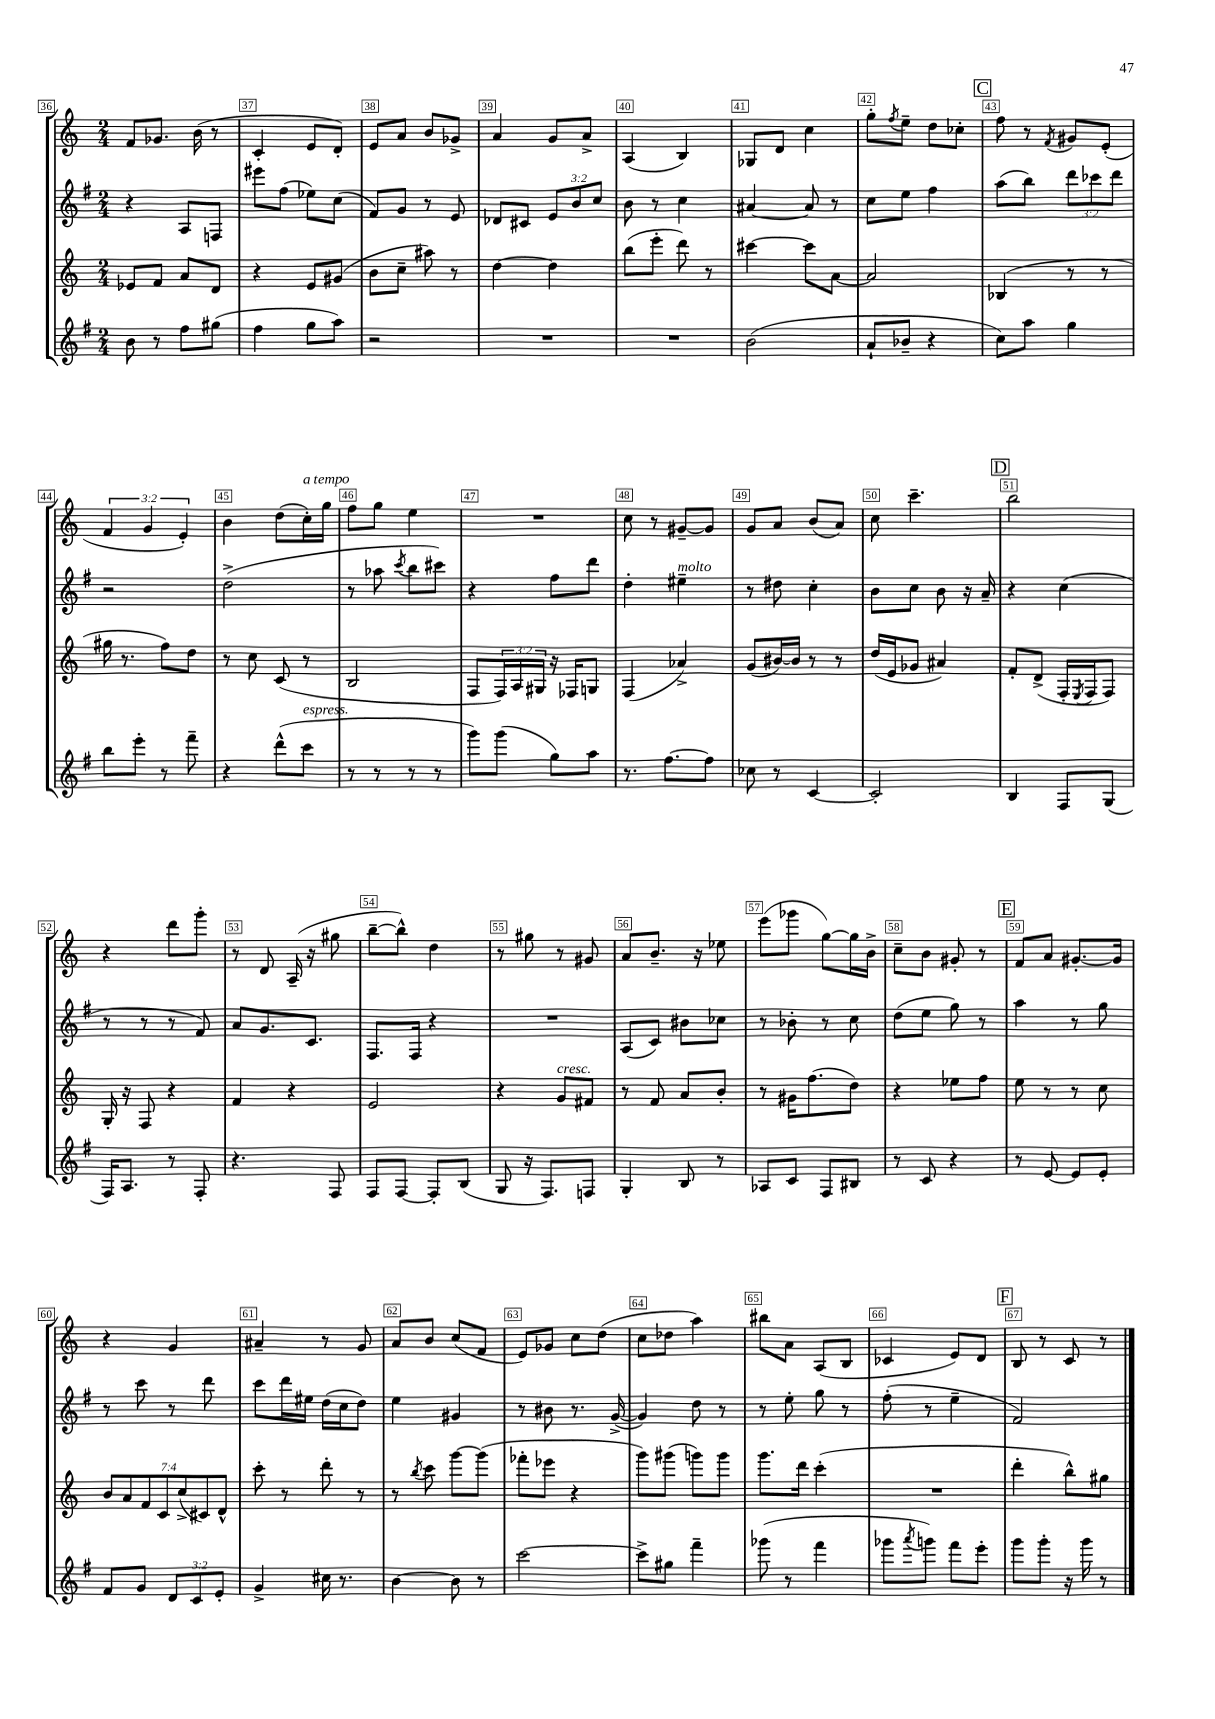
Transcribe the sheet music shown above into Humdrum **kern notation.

**kern	**kern	**kern	**kern
*part4	*part3	*part2	*part1
*staff4	*staff3	*staff2	*staff1
*clefG2	*clefG2	*clefG2	*clefG2
*k[f#]	*k[]	*k[f#]	*k[]
*M2/4	*M2/4	*M2/4	*M2/4
=36	=36	=36	=36
8b\	8e-X/L	4r	8f/L
8r	8f/J	.	8.g-X/J
8ff#\L	8a/L	8A/L	.
.	.	.	(16b\
(8gg#X\J	8d/J	8Fn/J	8r
=37	=37	=37	=37
4ff#\	4r	8eee#X\L	4c'/
.	.	(8ff#\J	.
8gg\L	8e/L	8ee-X\L)	8e/L
8aa\J)	(8g#X/J	(8cc\J	8d'/J)
=38	=38	=38	=38
2r	8b\L	8f#/L)	8e/L
.	8cc~\J	8g/J	8a/J
.	8aa#X\)	8r	8b/L
.	8r	8e/	8g-X^/J
=39	=39	=39	=39
2r	[4dd\	8d-X/L	4a/
.	.	8c#X/J	.
.	4dd\]	12e/L	8g/L
.	.	12b/	.
.	.	.	8a^/J
.	.	12cc/J	.
=40	=40	=40	=40
2r	(8bb\L	8b\	(4A/
.	8eee'\J	8r	.
.	8ddd\)	4cc\	4B/)
.	8r	.	.
=41	=41	=41	=41
(2b\	[4ccc#X\	[4a#X/	8G-X/L
.	.	.	8d/J
.	8ccc#\L]	8a#/]	4cc\
.	[8a\J	8r	.
=42	=42	=42	=42
8a`/L	2a/]	8cc\L	8gg'\L
.	.	.	8qff/
8b-X~/J	.	8ee\J	8ee~\J
4r	.	4ff#\	8dd\L
.	.	.	8cc-X'\J
!!LO:REH:place=s1:t=C
=43	=43	=43	=43
8cc\L)	(4B-X/	(8aa\L	8ff\
8aa\J	.	8bb\J)	8r
.	.	.	8qf/
4gg\	8r	12ddd\L	8g#X/L
.	.	12ccc-X\	.
.	8r	.	(8e'/J
.	.	12ddd\J	.
!!LO:LB:g=z
=44	=44	=44	=44
8bb\L	16gg#X\	2r	6f/
.	8.r	.	.
8eee'\J	.	.	.
.	.	.	6g/
8r	8ff\L)	.	.
.	.	.	6e'/)
8fff#~\	8dd\J	.	.
=45	=45	=45	=45
4r	8r	(2dd^\	4b\
.	8cc\	.	.
(8ddd^^\L	(8c/	.	(8dd\L
!	!	!	!LO:TX:a:i:t=a tempo
!LO:TX:a:i:t=espress.	!	!	!
8ccc\J	8r	.	16cc'\L)
.	.	.	16gg\JJ
=46	=46	=46	=46
8r	2B/	8r	8ff\L
8r	.	8aa-X\	8gg\J
.	.	8qccc/	.
8r	.	8bb\L	4ee\
8r	.	8ccc#X\J)	.
=47	=47	=47	=47
8ggg\L)	8F/L	4r	2r
(8ggg\J	24F/L)	.	.
.	24A/	.	.
.	24G#X/JJ	.	.
8gg\L)	16r	8ff#\L	.
.	16F-X/KL	.	.
8aa\J	8Gn/J	8ddd\J	.
=48	=48	=48	=48
8.r	(4F/	4dd'\	8cc\
.	.	.	8r
[8.ff#\L	.	.	.
!	!	!LO:TX:a:i:t=molto	!
.	4a-X^/)	4ee#X~\	[8g#X~/L
8ff#\J]	.	.	8g#/J]
=49	=49	=49	=49
8cc-X\	(8g/L	8r	8g/L
8r	[16b#X/L)	8dd#X\	8a/J
.	16b#/JJ]	.	.
[4c/	8r	4cc'\	(8b/L
.	8r	.	8a/J)
=50	=50	=50	=50
2c'/]	(16dd/LL	8b\L	8cc\
.	16e/J	.	.
.	8g-X/J	8cc\J	4.ccc~\
.	4a#X/)	8b\	.
.	.	16r	.
.	.	16a~/	.
!!LO:REH:place=s1:t=D
=51	=51	=51	=51
4B/	8f'/L	4r	2bb\
.	(8d^/J	.	.
8F#/L	16F'/LL	(4cc\	.
.	8qE/	.	.
.	16F/J	.	.
(8G/J	8F/J)	.	.
!!LO:LB:g=z
=52	=52	=52	=52
16F#/KL)	16G'/	8r	4r
8.A/J	16r	.	.
.	8F/	8r	.
8r	4r	8r	8ddd\L
8F#'/	.	8f#/)	8ggg'\J
=53	=53	=53	=53
4.r	4f/	8a/L	8r
.	.	8.g/	8d/
.	4r	.	(16A~/
.	.	8.c/J	16r
8F#/	.	.	8gg#X\
=54	=54	=54	=54
8F#/L	2e/	8.F#/L	[8bb~\L
[8F#/J	.	.	8bb^^\J])
.	.	16F#/Jk	.
8F#'/L]	.	4r	4dd\
(8B/J	.	.	.
=55	=55	=55	=55
8G/	4r	2r	8r
16r	.	.	8gg#X\
8.F#/L)	.	.	.
!	!LO:TX:a:i:t=cresc.	!	!
.	8g/L	.	8r
8Fn/J	8f#X/J	.	8g#X/
=56	=56	=56	=56
4G'/	8r	(8A/L	8a/L
.	8f/	8c/J)	8.b~/J
8B/	8a/L	8b#X\L	.
.	.	.	16r
8r	8b'/J	8cc-X\J	8ee-X\
=57	=57	=57	=57
8A-X/L	8r	8r	(8eee\L
8c/J	16g#X\KL	8b-X'\	8ggg-X\J
.	(8.ff\	.	.
8F#/L	.	8r	[8gg\L)
8B#X/J	8dd\J)	8cc\	16gg\L]
.	.	.	16b^\JJ
=58	=58	=58	=58
8r	4r	(8dd\L	8cc~\L
8c/	.	8ee\J	8b\J
4r	8ee-X\L	8gg\)	8g#X'/
.	8ff\J	8r	8r
!!LO:REH:place=s1:t=E
=59	=59	=59	=59
8r	8ee\	4aa\	8f/L
[8e/	8r	.	8a/J
8e/L]	8r	8r	[8.g#X'/L
8e'/J	8cc\	8gg\	.
.	.	.	16g#/Jk]
!!LO:LB:g=z
=60	=60	=60	=60
8f#/L	14b/L	8r	4r
.	14a/	.	.
8g/J	.	8ccc\	.
.	14f/	.	.
.	14c/	.	.
12d/L	.	8r	4g/
.	(14cc^/	.	.
12c/	.	.	.
.	14c#X/)	.	.
.	.	8ddd\	.
12e'/J	.	.	.
.	14d^^/J	.	.
=61	=61	=61	=61
4g^/	8ccc'\	8ccc\L	4a#X~/
.	8r	16ddd\L	.
.	.	16ee#X\JJ	.
16cc#X\	8ddd'\	(16dd\LL	8r
8.r	.	16cc\J	.
.	8r	8dd\J)	8g/
=62	=62	=62	=62
[4b\	8r	4ee\	8a/L
.	8qbb/	.	.
.	8ccc\	.	8b/J
8b\]	[8ggg\L	4g#X/	(8cc/L
8r	(8ggg\J]	.	8f/J
=63	=63	=63	=63
[2ccc\	8fff-X'\L	8r	8e/L)
.	8eee-X\J	8b#X\	8g-X/J
.	4r	8.r	8cc\L
.	.	.	(8dd\J
.	.	([16g^/	.
=64	=64	=64	=64
8ccc^\L]	8ggg\L)	4g/])	8cc\L
8gg#X\J	(8ggg#X\J	.	8dd-X\J
4fff#~\	8gggn\L)	8dd\	4aa\)
.	8ggg\J	8r	.
=65	=65	=65	=65
(8ggg-X\	8.ggg\L	8r	8bb#X\L
8r	.	8ee'\	8a\J
.	16ddd\Jk	.	.
4fff#\	(4ccc'\	8gg\	(8A/L
.	.	8r	8B/J
=66	=66	=66	=66
8ggg-X\L	2r	(8ff#'\	4c-X/
8qaaa/	.	.	.
8gggn\J)	.	8r	.
8fff#\L	.	4ee~\	8e/L)
8eee'\J	.	.	8d/J
!!LO:REH:place=s1:t=F
=67	=67	=67	=67
8ggg\L	4ddd'\	2f#/)	8B/
8ggg'\J	.	.	8r
16r	8bb^^\L)	.	8c/
16ggg\	.	.	.
8r	8gg#X\J	.	8r
==	==	==	==
*-	*-	*-	*-
